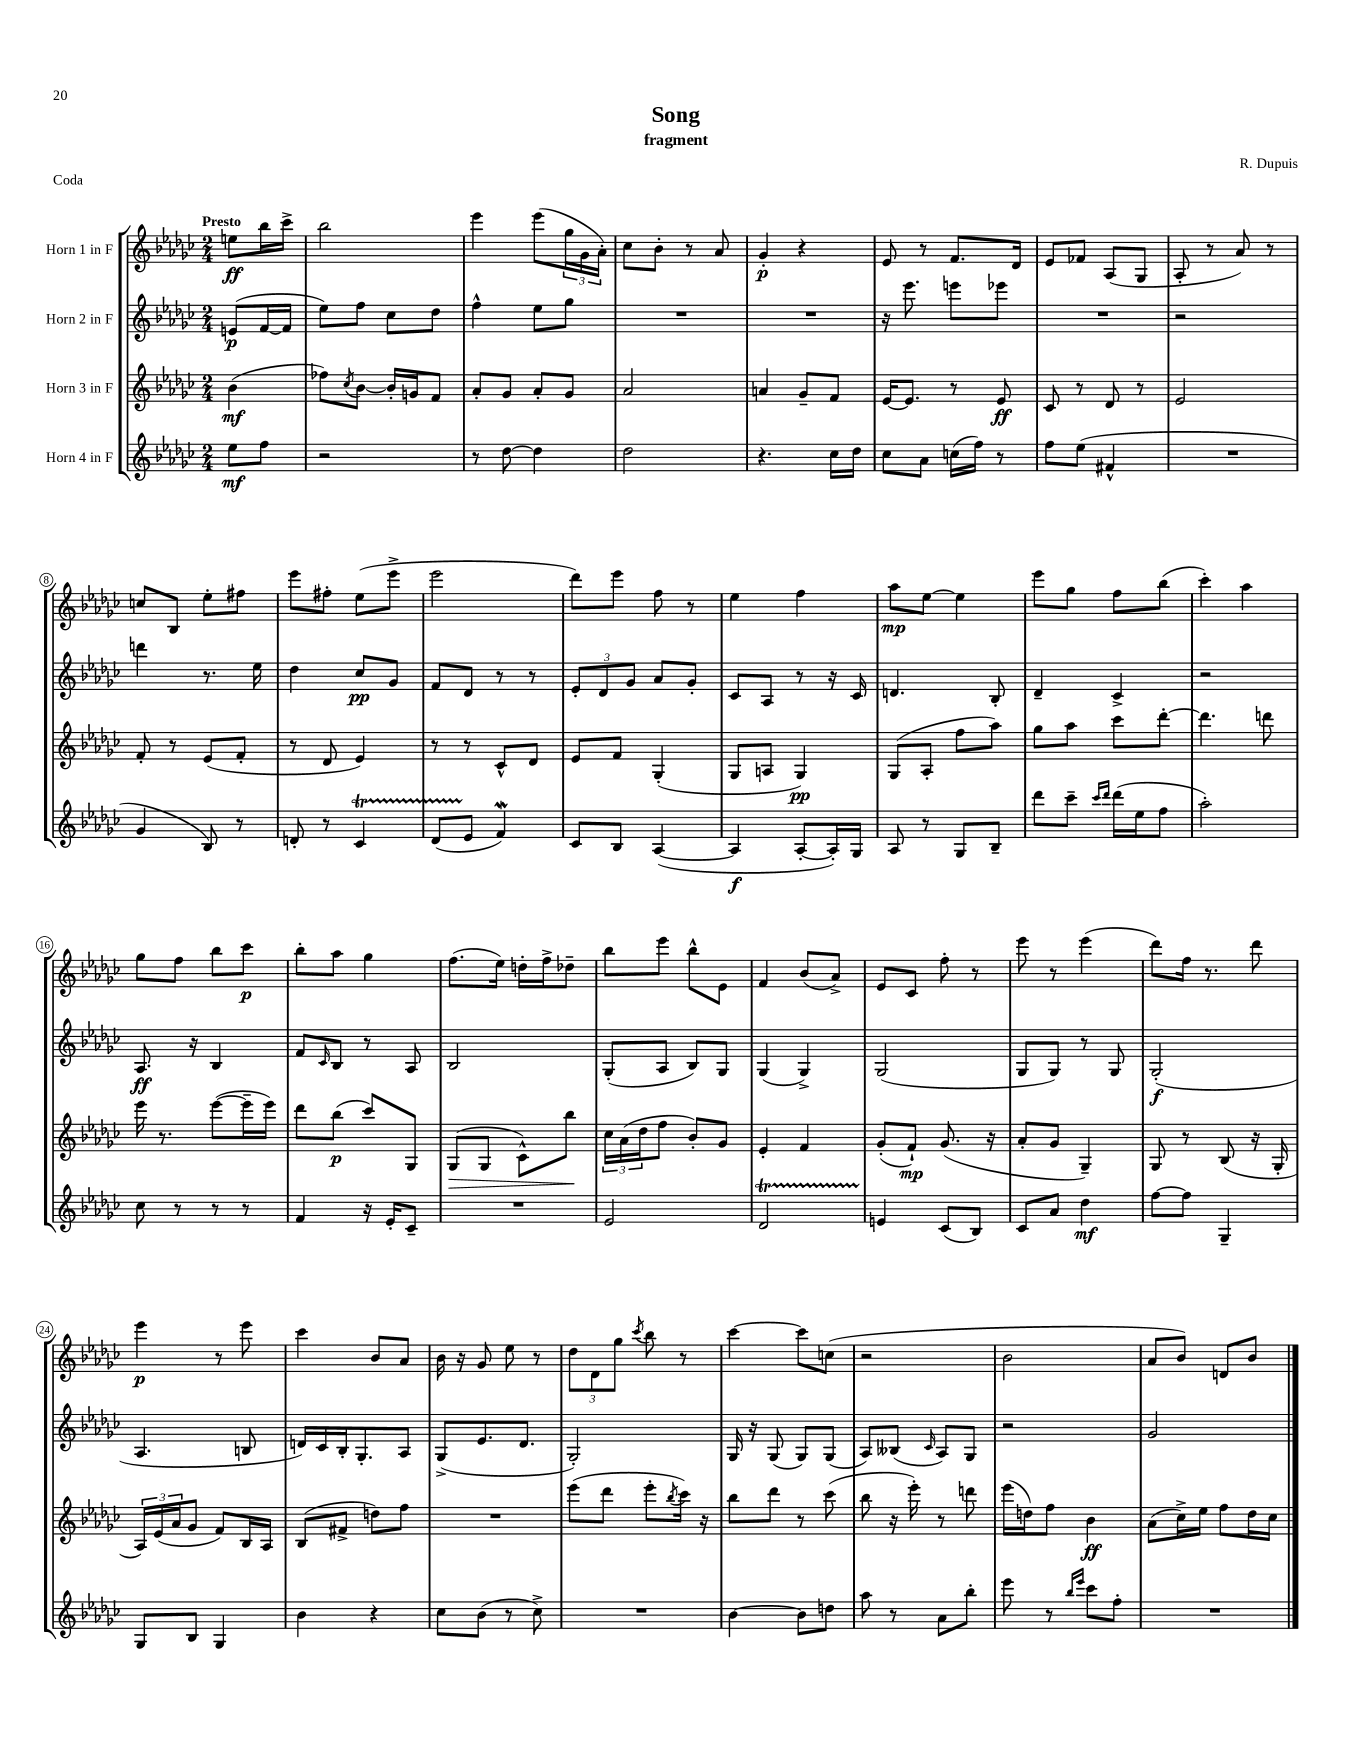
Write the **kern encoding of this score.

**kern	**kern	**kern	**kern
*staff4	*staff3	*staff2	*staff1
*clefG2	*clefG2	*clefG2	*clefG2
*k[b-e-a-d-g-c-]	*k[b-e-a-d-g-c-]	*k[b-e-a-d-g-c-]	*k[b-e-a-d-g-c-]
*M2/4	*M2/4	*M2/4	*M2/4
8ee-	(4b-	(8e	8ee
8ff	.	[16f	16bb-
.	.	16f]	16ccc-^
=	=	=	=
2r	8ff-)	8ee-)	2bb-
.	8qcc-	.	.
.	[8b-	8ff	.
.	16b-']	8cc-	.
.	16g	.	.
.	8f	8dd-	.
=	=	=	=
8r	8a-'	4ff^^	4eee-
[8dd-	8g-	.	.
4dd-]	8a-'	8ee-	(8eee-
.	8g-	8gg-	24gg-
.	.	.	24g-
.	.	.	24a-')
=	=	=	=
2dd-	2a-	2r	8cc-
.	.	.	8b-'
.	.	.	8r
.	.	.	8a-
=	=	=	=
4.r	4a	2r	4g-'
.	8g-~	.	4r
16cc-	8f	.	.
16dd-	.	.	.
=	=	=	=
8cc-	[16e-	16r	8e-
.	8.e-]	8.eee-	.
8a-	.	.	8r
(16cc	8r	8eee	8.f
16ff)	.	.	.
8r	8e-	8eee-	.
.	.	.	16d-
=	=	=	=
8ff	8c-	2r	8e-
(8ee-	8r	.	8f-
4f#^^	8d-	.	(8A-
.	8r	.	8G-
=	=	=	=
2r	2e-	2r	8A-'
.	.	.	8r
.	.	.	8a-)
.	.	.	8r
=	=	=	=
4g-	8f'	4ddd	8cc
.	8r	.	8B-
8B-)	(8e-	8.r	8ee-'
8r	8f'	.	8ff#
.	.	16ee-	.
=	=	=	=
8d'	8r	4dd-	8eee-
8r	8d-	.	8ff#'
4c-	4e-)	8cc-	(8ee-
.	.	8g-	8eee-^
=	=	=	=
(8d-	8r	8f	2eee-
8e-	8r	8d-	.
4f)	8c-^^	8r	.
.	8d-	8r	.
=	=	=	=
8c-	8e-	12e-'	8ddd-)
.	.	12d-	.
8B-	8f	.	8eee-
.	.	12g-	.
([4A-	(4G-'	8a-	8ff
.	.	8g-'	8r
=	=	=	=
4A-]	8G-	8c-	4ee-
.	8A	8A-	.
[8A-'	4G-)	8r	4ff
16A-'])	.	16r	.
16G-	.	16c-	.
=	=	=	=
8A-	(8G-	4.d	8aa-
8r	8A-'	.	[8ee-
8G-	8ff	.	4ee-]
8B-~	8aa-)	8B-'	.
=	=	=	=
8ddd-	8gg-	4d-~	8eee-
8ccc-~	8aa-	.	8gg-
16qqccc-	.	.	.
16qqddd-	.	.	.
(16ddd-	8ccc-	4c-^	8ff
16ee-	.	.	.
8ff	[8ddd-'	.	(8bb-
=	=	=	=
2aa-')	4.ddd-]	2r	4ccc-')
.	.	.	4aa-
.	8ddd	.	.
=	=	=	=
8cc-	16eee-	8.A-	8gg-
.	8.r	.	.
8r	.	.	8ff
.	.	16r	.
8r	([8eee-	4B-	8bb-
8r	16eee-~]	.	8ccc-
.	16eee-)	.	.
=	=	=	=
4f	8ddd-	8f	8bb-'
.	.	16qqc-	.
.	(8bb-	8B-	8aa-
16r	8ccc-)	8r	4gg-
16e-'	.	.	.
8c-~	8G-	8A-	.
=	=	=	=
2r	(8G-	2B-	(8.ff
.	8G-	.	.
.	.	.	16ee-)
.	8c-^^)	.	16dd'
.	.	.	16ff^
.	8bb-	.	8dd-~
=	=	=	=
2e-	24cc-	(8G-'	8bb-
.	(24a-	.	.
.	24dd-	.	.
.	8ff	8A-	8eee-
.	8b-')	8B-)	8bb-^^
.	8g-	8G-	8e-
=	=	=	=
2d-	4e-'	(4G-	4f
.	4f	4G-^)	(8b-
.	.	.	8a-^)
=	=	=	=
4e	(8g-'	(2G-	8e-
.	8f`)	.	8c-
(8c-	(8.g-	.	8ff'
8B-)	.	.	8r
.	16r	.	.
=	=	=	=
8c-	8a-'	8G-	8eee-
8a-	8g-	8G-)	8r
4dd-	4G-~)	8r	(4eee-
.	.	8G-	.
=	=	=	=
[8ff	8G-	(2G-'	8ddd-)
8ff]	8r	.	16ff
.	.	.	8.r
4G-~	(8B-	.	.
.	16r	.	8ddd-
.	16G-'	.	.
=	=	=	=
8G-	24A-)	4.A-	4eee-
.	(24e-	.	.
.	24a-	.	.
8B-	8g-	.	.
4G-	8f)	.	8r
.	16B-	8B	8eee-
.	16A-	.	.
=	=	=	=
4b-	(8B-	16d)	4ccc-
.	.	16c-	.
.	8f#^	16B-'	.
.	.	8.G-'	.
4r	8dd)	.	8b-
.	8ff	8A-	8a-
=	=	=	=
8cc-	2r	(8G-^	16b-
.	.	.	16r
(8b-	.	8.e-	8g-
8r	.	.	8ee-
.	.	8.d-	.
8cc-^)	.	.	8r
=	=	=	=
2r	(8eee-	2G-')	12dd-
.	.	.	12d-
.	8ddd-	.	.
.	.	.	12gg-
.	.	.	8qccc-
.	8eee-'	.	8bb-
.	8qbb-	.	.
.	16ccc-)	.	8r
.	16r	.	.
=	=	=	=
[4b-	8bb-	16G-	[4ccc-
.	.	16r	.
.	8ddd-	(8G-	.
8b-]	8r	8G-)	8ccc-]
8dd	(8ccc-	(8G-	(8cc
=	=	=	=
8aa-	8bb-	8A-)	2r
8r	16r	(8B--	.
.	16eee-')	.	.
.	.	16qqc-	.
8a-	8r	8A-)	.
8bb-'	8ddd	8G-	.
=	=	=	=
8eee-	(16eee-	2r	2b-
.	16dd)	.	.
8r	8ff	.	.
16qqbb-	.	.	.
16qqeee-	.	.	.
8ccc-	4b-	.	.
8ff'	.	.	.
=	=	=	=
2r	(8a-	2g-	8a-
.	16cc-^)	.	8b-)
.	16ee-	.	.
.	8ff	.	8d
.	16dd-	.	8b-
.	16cc-	.	.
==	==	==	==
*-	*-	*-	*-
